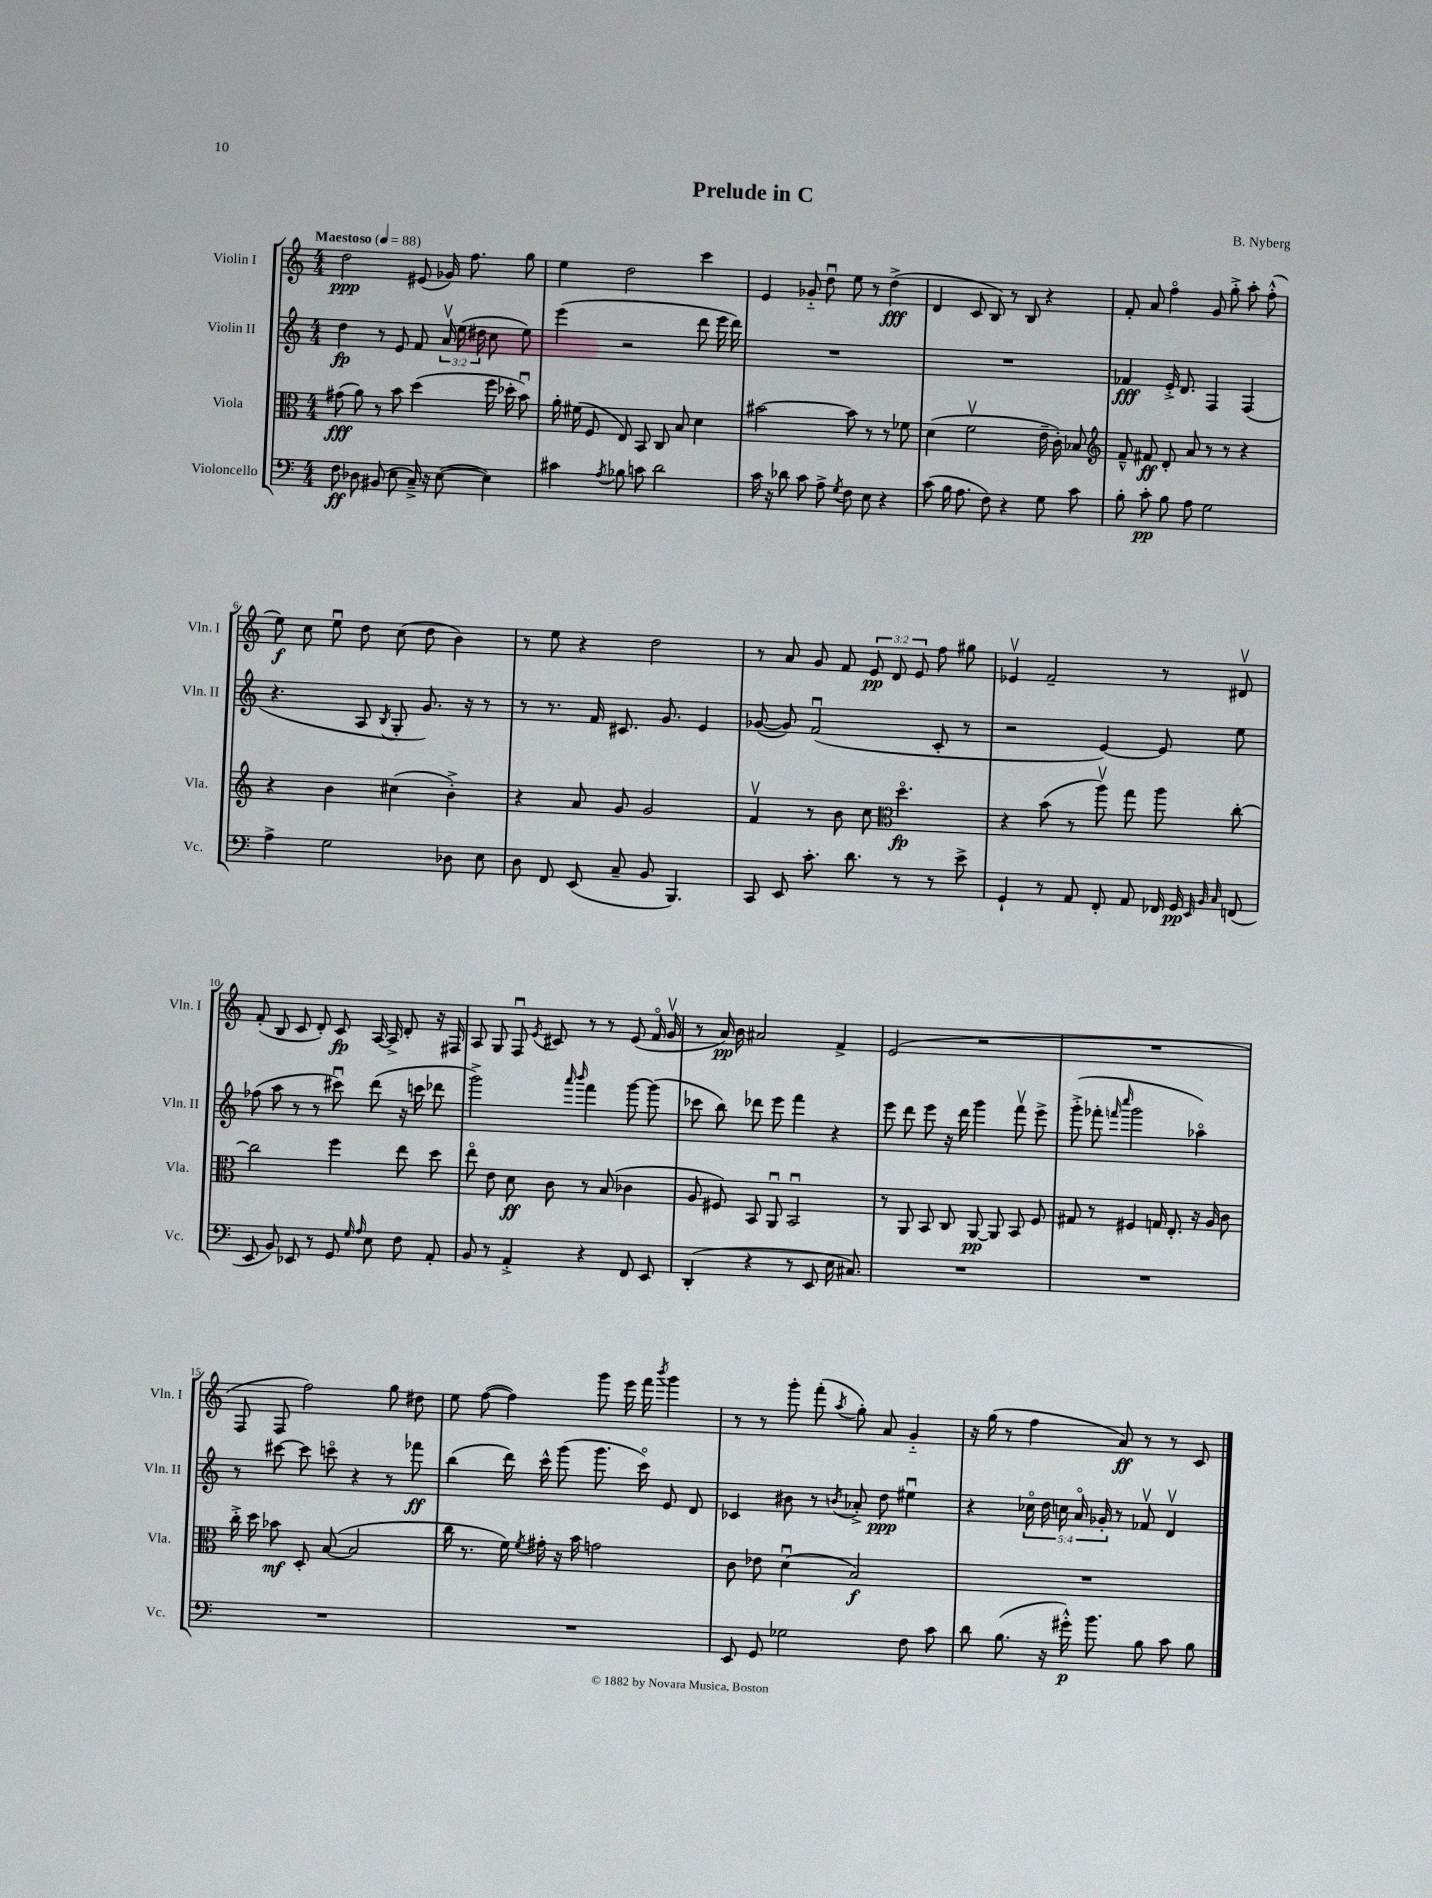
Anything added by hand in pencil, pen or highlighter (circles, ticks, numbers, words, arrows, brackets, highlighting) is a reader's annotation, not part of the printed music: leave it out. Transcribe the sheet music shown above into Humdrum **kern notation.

**kern	**kern	**kern	**kern
*staff4	*staff3	*staff2	*staff1
*clefF4	*clefC3	*clefG2	*clefG2
*k[]	*k[]	*k[]	*k[]
*M4/4	*M4/4	*M4/4	*M4/4
*MM88	*MM88	*MM88	*MM88
8F\	(8g#\	4dd\	2dd\
8D-\	8a\)	.	.
(8BB#/	8r	8r	.
8E\	8b\	8e/	.
16C~^/)	(4dd\	8f/	(8e#/
16r	.	.	.
([8E\	.	24av/	16g-/)
.	.	(24ee\	.
.	.	.	8.ff\
.	.	24dd#\	.
4E\])	16ff\	8cc\	.
.	16dd-'\	.	.
.	8bu\)	8ee\)	8gg\
=	=	=	=
4c#\	16a'\	(4eee\	4ee\
.	(16f#\	.	.
.	8F/	.	.
8qA/	.	.	.
8B-\	8E/)	2r	2dd\
8c\	8BB/	.	.
2d\	8C/	.	.
.	8B/	.	.
.	4d\	8ddd\	4ccc\
.	.	16eee\	.
.	.	16ddd\)	.
=	=	=	=
16c\	[2b#\	1r	4e/
16r	.	.	.
8d-\	.	.	.
8c\	.	.	8g-'~/
8A^\	.	.	8ddu\
8qG/	.	.	.
8F\	8b#\]	.	8ee\
8E\	8r	.	8r
4r	8r	.	(4dd^\
.	8f-\	.	.
=	=	=	=
(8c\	(4d\	1r	4d/
16B\	.	.	.
8.A\	.	.	.
.	2fv\	.	8c/
8F\)	.	.	8B/)
4r	.	.	8r
.	.	.	8B/
8G\	16e~\	.	4r
.	16c'\)	.	.
8c\	8B-/	.	.
=	=	=	=
*	*clefG2	*	*
8B'\	8f~^^/	4f-/	8f'/
8c'\	8f#/	.	8a/
8B\	8d'/	16e'^/	4ffo\
.	.	8.d/	.
8A\	8a/	.	.
2G\	8r	4F/	8g/
.	8r	.	8gg'^\
.	4r	(4F/	8aa'\
.	.	.	(8ff'^^\
=	=	=	=
4A^\	4r	4.r	8ee\)
.	.	.	8cc\
2G\	4b\	.	8eeu\
.	.	8A/	8dd\
.	.	8qB/	.
.	(4cc#\	8G'/	(8cc\
.	.	8.g/)	8dd\
8D-\	4b'^\)	.	4b\)
.	.	16r	.
8E\	.	8r	.
=	=	=	=
8D\	4r	8r	8r
8FF/	.	8.r	8ee\
(8EE/	8a/	.	4r
.	.	16f/	.
8C~/	8g/	8.c#/	.
8BB/	2g/	.	2dd\
.	.	8.g/	.
4.BBB/)	.	.	.
.	.	4e/	.
=	=	=	=
8CC/	4fv/	([8g-/	8r
8EE/	.	8g-/])	8a/
8.c'\	8r	(2fu/	8g/
.	8b\	.	8f/
8.d\	.	.	.
.	8cc\	.	12e/
.	.	.	12d/
*	*clefC3	*	*
8r	4.ddo\	.	.
.	.	.	12e/
8r	.	8c'/	8ff\
8e^\	.	8r	8gg#\
=	=	=	=
4GG`/	4r	2r	4e-v/
8r	(8b\	.	2f~/
8AA/	8r	.	.
8FF'/	8aav\)	[4e/)	.
8AA/	8gg\	.	.
16FF-/	8aa\	8e/]	8r
16GG/	.	.	.
32qqEE/	.	.	.
32qqBB/	.	.	.
32qqC/	.	.	.
(8FF/	[8cc'\	8ee\	8d#v/
=	=	=	=
8EE/	2cc\]	(8ff-\	(8f'/
8BB/)	.	8aa\	8B/
8EE-/	.	8r	8c/
8r	.	8r	8d'/)
8GG/	4ff\	8ccc#u\)	8c/
16qqG/	.	.	.
16qqA/	.	.	.
8E\	.	(8ddd\	[16A/
.	.	.	16A^/]
8F\	8ee\	16r	8d'/
.	.	16ccc\	.
8AA'/	8dd\	8ddd-\	16r
.	.	.	16F#/
=	=	=	=
8BB/	8eeo\	2ggg^\)	8A/
8r	8e\	.	8G/
4AA'^/	8d\	.	8Fu/
.	.	.	8qe/
.	8c\	.	8c#/
.	.	16qqaaa/	.
.	.	16qqbbb/	.
4r	8r	4fff\	8r
.	(8B/	.	8r
8FF/	4c-\	[8ggg\	(8e/
8EE/	.	(8ggg\]	16fo/
.	.	.	16gv/
=	=	=	=
(4DD'/	8A/	8ccc-\	8r
.	8F#/)	8bb\)	16a/)
.	.	.	16b\
4r	8BB/	8ddd-\	2a#/
.	8AAu/	8eee\	.
8r	2BBu/	4fff\	.
8EE/	.	.	.
16E\	.	4r	4f^/
8.C#/)	.	.	.
=	=	=	=
1r	8r	8eee\	(2e/
.	8AA/	8ddd\	.
.	8BB/	8eee\	.
.	8C/	16r	.
.	.	16ddd\	.
.	[8AA/	4ggg\	2r
.	8AA/]	.	.
.	8BB/	8fffv\	.
.	8F/	8eee^\	.
=	=	=	=
1r	8G#/	(8ggg'^\	1r
.	8r	8fff-'\	.
.	.	16qqfff/	.
.	.	16qqcccc/	.
.	4F#/	2ggg\	.
.	16G/	.	.
.	8.E'/	.	.
.	16r	4aa-o\)	.
.	16A/	.	.
.	8c\	.	.
=	=	=	=
1r	16cc'^\	8r	8F/
.	16dd\	.	.
.	8b-\	[8ccc#\	8F/
.	8D'/	8ccc#\]	2ff\)
.	([8B/	8ccco\	.
.	2B/]	4r	.
.	.	8r	8gg\
.	.	8fff-\	8dd#\
=	=	=	=
1r	16cc\	(4bb\	8ee\
.	8.r	.	.
.	.	.	([8ff\
.	16f\)	16ddd\)	4ff\])
.	8qf/	.	.
.	16g#'\	16ccc^^\	.
.	16r	(8ggg\	.
.	16b\	.	.
.	2g\	8.ggg\	8ggg\
.	.	.	16eee\
.	.	16ccco\)	16fff\
.	.	.	8qbbb/
.	.	8e/	4ggg\
.	.	8d/	.
=	=	=	=
8EE/	8c\	4c-/	8r
8GG/	8e-\	.	8r
2G-\	(4du\	8b#\	8ggg'\
.	.	8r	(8fff'\
.	.	8qb/	8qaa/
.	2B/)	8a-'^/	8gg'\)
.	.	8dd\	8a/
8F\	.	4ee#u\	4g'~/
8c\	.	.	.
=	=	=	=
8d\	1r	4r	16r
.	.	.	(16gg\
(8.B\	.	.	8r
.	.	20cc-o\	4ff\
.	.	20dd\	.
16r	.	.	.
.	.	20cc\	.
16g#'^^\)	.	.	.
.	.	20ao/	.
8.b\	.	.	.
.	.	20g-'/	.
.	.	8r	8a/)
8B\	.	8f-v/	8r
8c\	.	4dv/	8r
8B\	.	.	8c/
==	==	==	==
*-	*-	*-	*-
